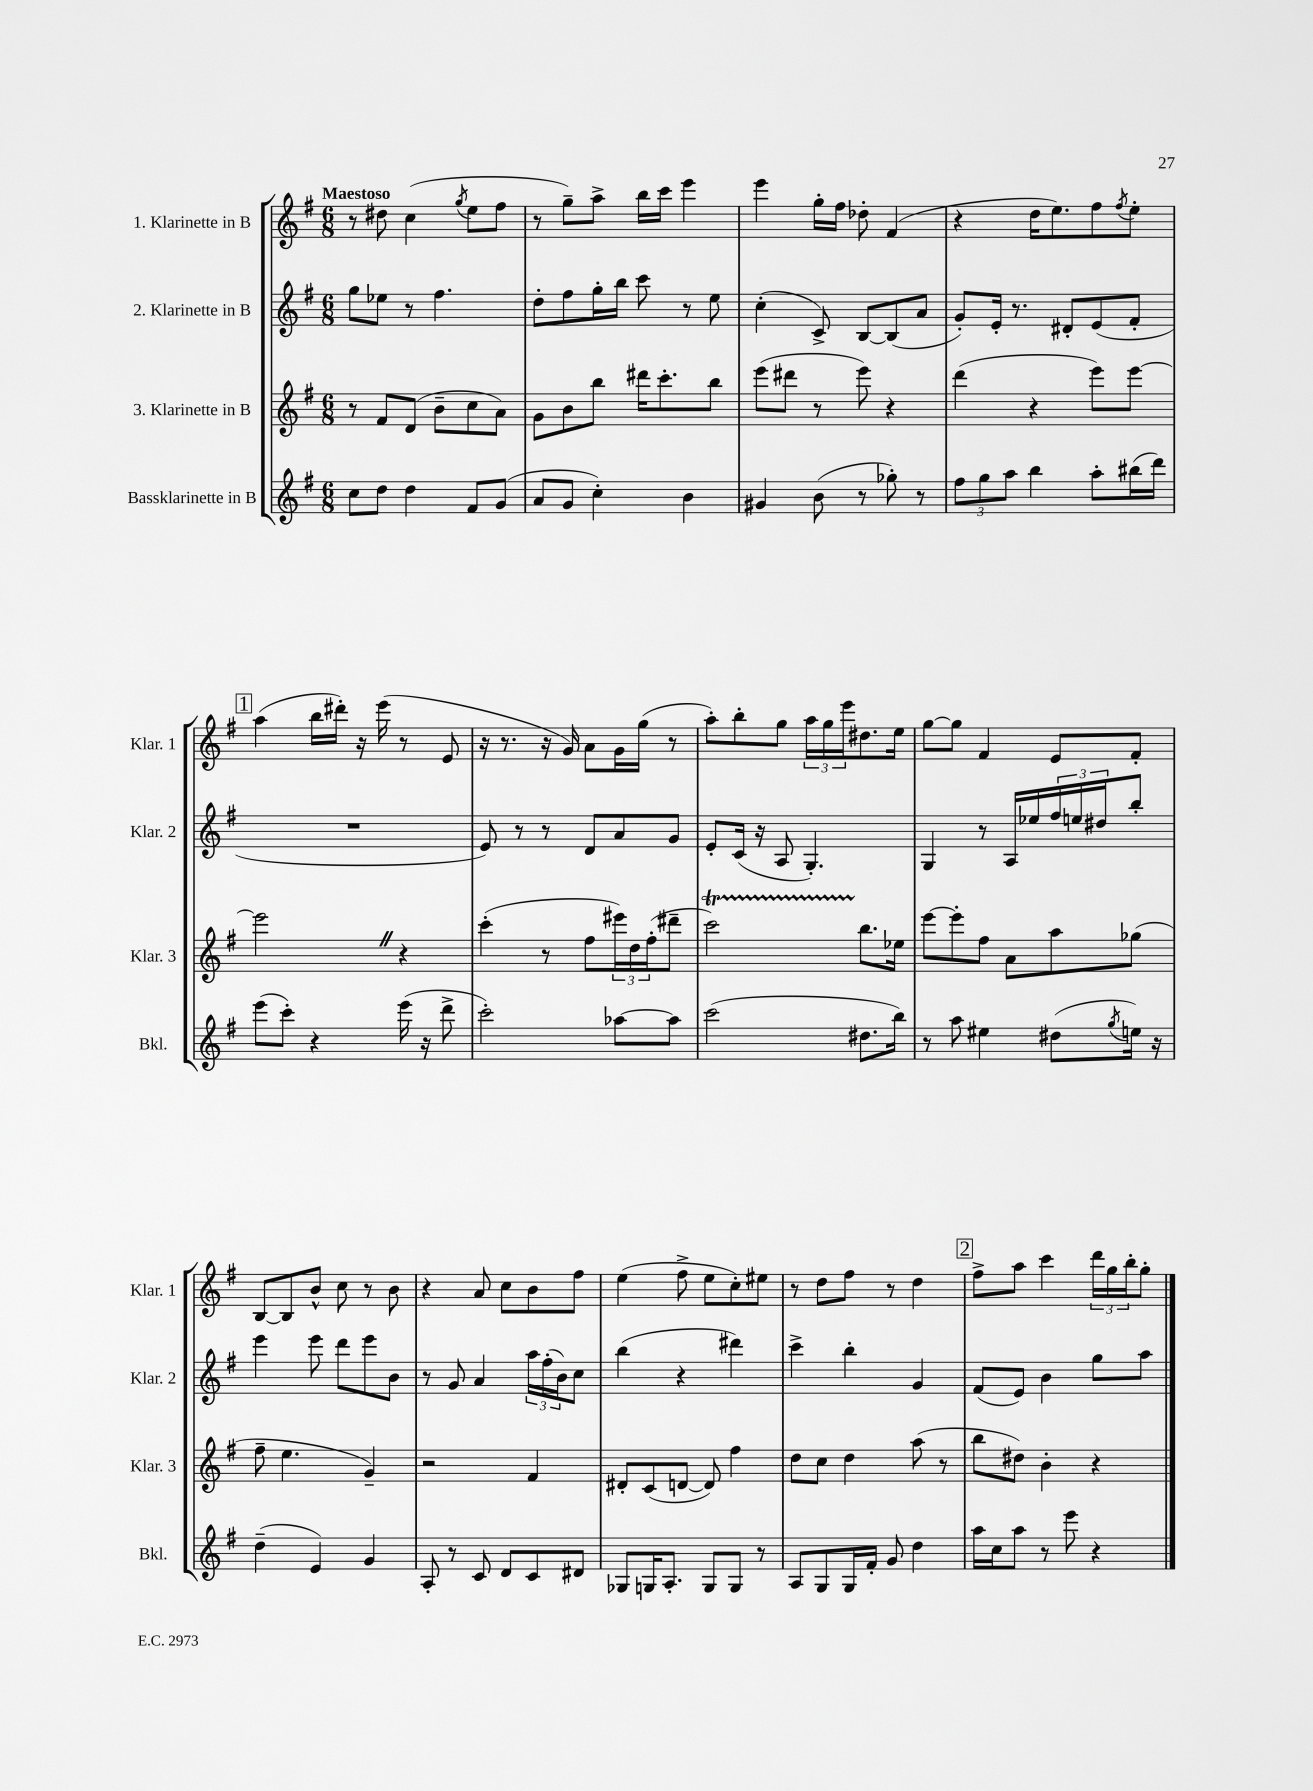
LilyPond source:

<<
\new StaffGroup <<
\new Staff = "s0" \with { instrumentName = "1. Klarinette in B" shortInstrumentName = "Klar. 1" } {
    \clef treble \key g \major \numericTimeSignature \time 6/8 \tempo "Maestoso"
    r8 dis''8 c''4( \acciaccatura { g''8 } e''8 fis''8 |
    r8 g''8--) a''8-> b''16 c'''16 e'''4 |
    e'''4 g''16-. fis''16 des''8-. fis'4( |
    r4 d''16 e''8.) fis''8 \acciaccatura { fis''8 } e''8-. |
    \mark \markup { \box "1" } a''4( b''16 dis'''16-.) r16 e'''16( r8 e'8 |
    r16 r8. r16 g'16) a'8 g'16 g''16( r8 |
    a''8-.) b''8-. g''8 \tuplet 3/2 { a''16 g''16 e'''16 } dis''8. e''16 |
    g''8~ g''8 fis'4 e'8 fis'8-. |
    b8~ b8 b'8-^ c''8 r8 b'8 |
    r4 a'8 c''8 b'8 fis''8 |
    e''4( fis''8-> e''8 c''8-.) eis''8 |
    r8 d''8 fis''8 r8 d''4 |
    \mark \markup { \box "2" } fis''8-> a''8 c'''4 \tuplet 3/2 { d'''16 g''16 b''16-. } g''8-. \bar "|." |
}
\new Staff = "s1" \with { instrumentName = "2. Klarinette in B" shortInstrumentName = "Klar. 2" } {
    \clef treble \key g \major \numericTimeSignature \time 6/8
    g''8 ees''8 r8 fis''4. |
    d''8-. fis''8 g''16-. b''16 c'''8 r8 e''8 |
    c''4-.( c'8->) b8~ b8( a'8 |
    g'8-.) e'16-. r8. dis'8-. e'8( fis'8-. |
    \mark \markup { \box "1" } R2. |
    e'8) r8 r8 d'8 a'8 g'8 |
    e'8-. c'16( r16 a8 g4.-.) |
    g4 r8 a16 ees''16 \tuplet 3/2 { fis''16 e''16 dis''16 } b''8-. |
    e'''4 e'''8 d'''8 e'''8 b'8 |
    r8 g'8 a'4 \tuplet 3/2 { a''16 fis''16-.( b'16) } c''8 |
    b''4( r4 dis'''4) |
    c'''4-> b''4-. g'4 |
    \mark \markup { \box "2" } fis'8( e'8) b'4 g''8 a''8 \bar "|." |
}
\new Staff = "s2" \with { instrumentName = "3. Klarinette in B" shortInstrumentName = "Klar. 3" } {
    \clef treble \key g \major \numericTimeSignature \time 6/8
    r8 fis'8 d'8( b'8-- c''8 a'8) |
    g'8 b'8 b''8 dis'''16 c'''8.-. b''8 |
    e'''8( dis'''8 r8 e'''8) r4 |
    d'''4( r4 e'''8) e'''8~ |
    \mark \markup { \box "1" } e'''2 \once \override BreathingSign.text = \markup { \musicglyph "scripts.caesura.straight" } \breathe r4 |
    c'''4-.( r8 fis''8 \tuplet 3/2 { eis'''16) d''16 fis''16-.( } dis'''8-- |
    c'''2\startTrillSpan) b''8.\stopTrillSpan ees''16 |
    e'''8~ e'''8-. fis''8 a'8 a''8 ges''8( |
    fis''8-- e''4. g'4--) |
    r2 fis'4 |
    dis'8-. c'8( d'8~ d'8) fis''4 |
    d''8 c''8 d''4 a''8( r8 |
    \mark \markup { \box "2" } b''8 dis''8) b'4-. r4 \bar "|." |
}
\new Staff = "s3" \with { instrumentName = "Bassklarinette in B" shortInstrumentName = "Bkl." } {
    \clef treble \key g \major \numericTimeSignature \time 6/8
    c''8 d''8 d''4 fis'8 g'8( |
    a'8 g'8 c''4-.) b'4 |
    gis'4 b'8( r8 ges''8-.) r8 |
    \tuplet 3/2 { fis''8 g''8 a''8 } b''4 a''8-. bis''16( d'''16) |
    \mark \markup { \box "1" } e'''8( c'''8-.) r4 e'''16( r16 d'''8-> |
    c'''2-.) aes''8~ aes''8 |
    c'''2( dis''8. b''16) |
    r8 a''8 eis''4 dis''8( \acciaccatura { g''8 } e''16) r16 |
    d''4--( e'4) g'4 |
    a8-. r8 c'8 d'8 c'8 dis'8 |
    ges8 g16 a8.-. g8 g8 r8 |
    a8 g8 g16 fis'16-. g'8 d''4 |
    \mark \markup { \box "2" } a''16 c''16 a''8 r8 e'''8 r4 \bar "|." |
}
>>
>>
\layout { \context { \Score \remove "Bar_number_engraver" } }
